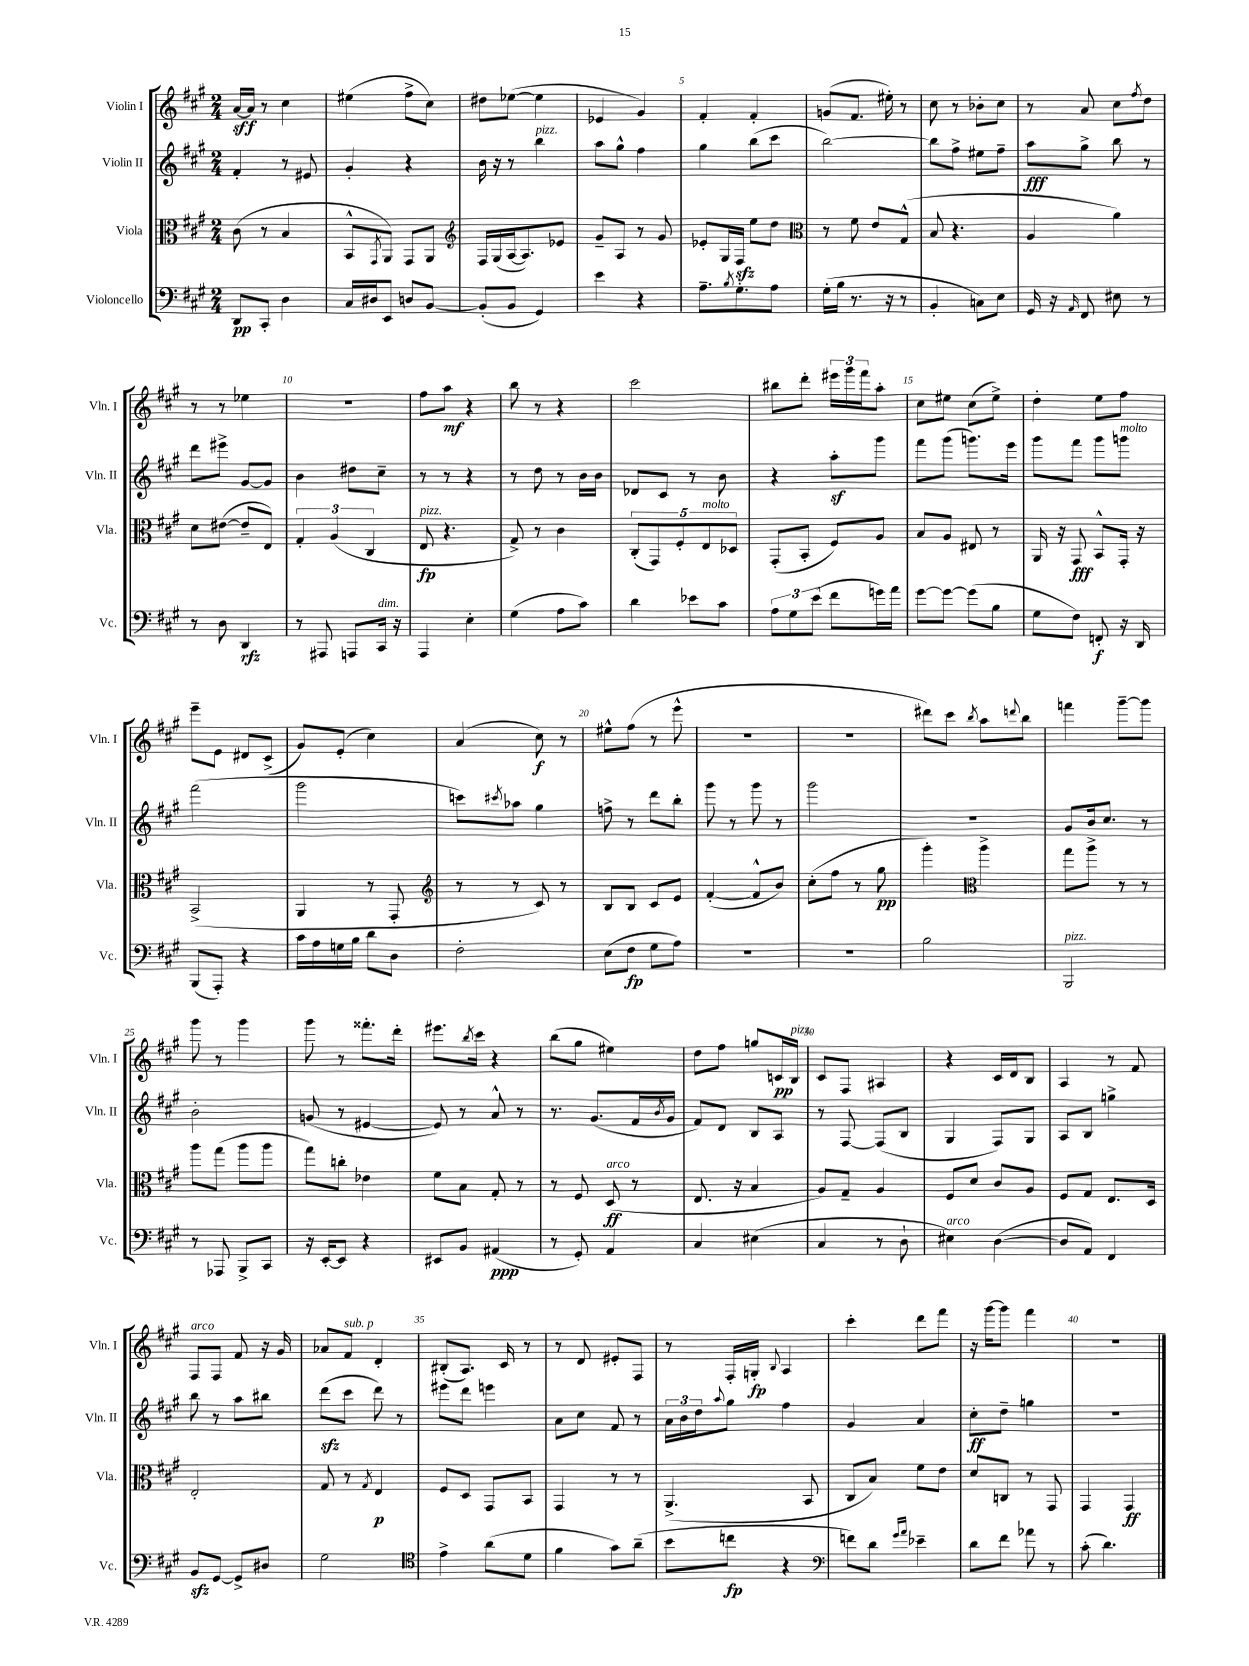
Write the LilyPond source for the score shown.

<<
\new StaffGroup <<
\new Staff = "s0" \with { instrumentName = "Violin I" shortInstrumentName = "Vln. I" } {
    \clef treble \key a \major \numericTimeSignature \time 2/4
    a'16~\sff a'16 r8 cis''4 |
    eis''4( fis''8-> cis''8) |
    dis''8 ees''8~( ees''4 |
    ees'4 gis'4) |
    fis'4-. fis'4-. |
    g'8( fis'8. eis''16-.) r8 |
    cis''8 r8 bes'8-. cis''8 |
    r8 a'8 cis''8 \acciaccatura { fis''8 } d''8 |
    r8 r8 ees''4 |
    r2 |
    fis''8 a''8\mf r4 |
    b''8 r8 r4 |
    cis'''2 |
    bis''8 d'''8-. \tuplet 3/2 { eis'''16 gis'''16 fis'''16 } a''8-. |
    cis''8 eis''8 cis''8( eis''8->) |
    d''4-. e''8 fis''8 |
    e'''8-- e'8 dis'8 cis'8->( |
    gis'8) e'8-.( cis''4) |
    a'4( cis''8\f) r8 |
    eis''8-^ fis''8( r8 e'''8-^ |
    R2 |
    R2 |
    dis'''8) cis'''8 \acciaccatura { b''8 } a''8 \appoggiatura { d'''8 } b''8 |
    f'''4 gis'''8~-- gis'''8 |
    gis'''8 r8 gis'''4 |
    gis'''8 r8 fisis'''8.-. d'''16-. |
    eis'''8. \acciaccatura { b''8 } cis'''16 r4 |
    b''8( gis''8 eis''4) |
    d''8 fis''8 g''8 c'16\pp b16^\markup { \italic "pizz." } |
    cis'8 fis8 ais4 |
    r4 cis'16 d'16 b8 |
    a4 r8 fis'8 |
    fis8^\markup { \italic "arco" } fis8 fis'8 r16 gis'16 |
    aes'8 fis'8^\markup { \italic "sub. p" } d'4-. |
    bis8-.( a8.) cis'16 r8 |
    r8 d'8 eis'8-. fis8 |
    r8 fis16-. g16-.\fp \appoggiatura { b8 } a4 |
    cis'''4-. d'''8 fis'''8 |
    r16 gis'''16~ gis'''8 fis'''4 |
    R2 \bar "|." |
}
\new Staff = "s1" \with { instrumentName = "Violin II" shortInstrumentName = "Vln. II" } {
    \clef treble \key a \major \numericTimeSignature \time 2/4
    fis'4-. r8 eis'8 |
    gis'4-. r4 |
    b'16 r16 r8 b''4^\markup { \italic "pizz." } |
    a''8 gis''8-^ fis''4 |
    gis''4 b''8( cis'''8 |
    b''2~) |
    b''8 fis''8-> eis''8 fis''8-- |
    a''8\fff gis''8-> b''8 r8 |
    d'''8 eis'''8-> gis'8~ gis'8 |
    b'4 dis''8 cis''8-- |
    r8 r8 r4 |
    r8 d''8 r8 b'16 b'16 |
    des'8 cis'8 r8 b'8 |
    r4 a''8-.\sf gis'''8 |
    fis'''8 gis'''8( g'''8.) e'''16 |
    gis'''8 fis'''8 gis'''8 g'''8^\markup { \italic "molto" } |
    fis'''2( |
    gis'''2 |
    c'''8) \acciaccatura { cis'''8 } aes''8 gis''4 |
    f''8-> r8 d'''8 b''8-. |
    gis'''8 r8 gis'''8 r8 |
    gis'''2 |
    R2 |
    gis'8 b'16 cis''8. r8 |
    b'2-. |
    g'8( r8 eis'4~ |
    eis'8) r8 a'8-^ r8 |
    r8. gis'8.( fis'16 \acciaccatura { b'8 } gis'16 |
    fis'8) d'8 b8 a8 |
    r8 fis8~ fis8( b8 |
    gis4 fis8) gis8 |
    a8 b8 g''4-> |
    b''8 r8 a''8 bis''8 |
    d'''8\sfz( cis'''8 d'''8) r8 |
    eis'''8 d'''8 e'''4 |
    a'8 cis''8 fis'8 r8 |
    \tuplet 3/2 { a'16 b'16 d''16 } \appoggiatura { a''8 } gis''8 fis''4 |
    gis'4 a'4 |
    cis''8-.\ff d''8-- g''4 |
    R2 \bar "|." |
}
\new Staff = "s2" \with { instrumentName = "Viola" shortInstrumentName = "Vla." } {
    \clef alto \key a \major \numericTimeSignature \time 2/4
    cis'8( r8 b4 |
    b,8-^ \acciaccatura { gis,8 } a,8) gis,8 a,8 |
    \clef treble fis16 gis16( a16~ a8.) ees'8 |
    gis'8-- a8 r8 gis'8 |
    ees'8-. gis16 fis16\sfz e''8 d''8 |
    \clef alto r8 fis'8 e'8 gis8-^( |
    b8 r4. |
    a4 a'4) |
    d'8 eis'8~( eis'8-- e8) |
    \tuplet 3/2 { gis4-. a4( cis4 } |
    e8\fp^\markup { \italic "pizz." } r4. |
    gis8->) r8 cis'4 |
    \tuplet 5/4 { cis8-.( gis,8) fis8-. e8^\markup { \italic "molto" } des8 } |
    gis,8-.( b,8-. fis8) a8 |
    b8 a8 eis8 r8 |
    a,16 r16 gis,8\fff b,8-^ gis,16-. r16 |
    b,2->( |
    a,4 r8 gis,8-. |
    \clef treble r8 r8 cis'8) r8 |
    b8 b8 cis'8 e'8 |
    fis'4~-.( fis'8-^ b'8) |
    cis''8-.( fis''8 r8 gis''8\pp |
    gis'''4-.) \clef alto a''4-> |
    gis''8 a''8-> r8 r8 |
    a''8 gis''8( a''8 a''8 |
    gis''8) c''8-. ees'4 |
    fis'8 b8 gis8-. r8 |
    r8 fis8 d8\ff^\markup { \italic "arco" }( r8 |
    e8. r16 b4 |
    a8) gis8-- a4 |
    fis8 d'8 cis'8 a8 |
    fis8 gis8 e8. d16 |
    e2-. |
    gis8 r8 \acciaccatura { gis8 } e4\p |
    fis8 d8 gis,8 b,8 |
    gis,4 r8 r8 |
    a,4.->( b,8 |
    cis8 b8) fis'8 e'8 |
    d'8 c8 r8 gis,8 |
    gis,4 gis,4\ff \bar "|." |
}
\new Staff = "s3" \with { instrumentName = "Violoncello" shortInstrumentName = "Vc." } {
    \clef bass \key a \major \numericTimeSignature \time 2/4
    d,8\pp cis,8-. d4 |
    cis16 dis16 e,8 d8 b,8~ |
    b,8-.( b,8 gis,4) |
    e'4 r4 |
    a8.-- \acciaccatura { b8 } gis8.-. a8 |
    gis16-.( b16 r8. r16 r8 |
    b,4-. c8) e8 |
    gis,16 r16 \grace { a,16 } fis,8 eis8 r8 |
    r8 d8 d,4\rfz |
    r8 ais,,8 a,,8 cis,16^\markup { \italic "dim." } r16 |
    a,,4 e4-. |
    gis4( a8 cis'8) |
    d'4 ees'8 cis'8 |
    \tuplet 3/2 { a8 gis8 e'8( } fis'8 g'16) a'16 |
    gis'8~ gis'8~ gis'8( b8 |
    gis8 fis8) f,8-.\f r16 d,16 |
    b,,8( a,,8-.) r4 |
    cis'16 a16 g16 b16 d'8 d8 |
    fis2-. |
    e8( fis8\fp gis8 a8) |
    r2 |
    R2 |
    b2 |
    b,,2^\markup { \italic "pizz." } |
    r8 aes,,8 b,,8-> cis,8 |
    r16 e,16~-. e,8 r4 |
    eis,8 b,8 ais,4\ppp( |
    r8 gis,8-.) a,4 |
    cis4 eis4( |
    cis4 r8 d8-! |
    eis4^\markup { \italic "arco" }) d4~( |
    d8 a,8) fis,4 |
    b,8\sfz gis,8~ gis,8-> dis8 |
    gis2 |
    \clef tenor e'4-> a'8( d'8 |
    fis'4 gis'8) a'8--( |
    b'8 c''8\fp r4 |
    \clef bass f'8) d'8 \grace { gis'16 a'16 } ees'4-- |
    d'8 fis'8 aes'8 r8 |
    cis'8-.( d'4.) \bar "|." |
}
>>
>>
\layout { \context { \Score \override BarNumber.break-visibility = ##(#f #t #t) barNumberVisibility = #(every-nth-bar-number-visible 5) } }
